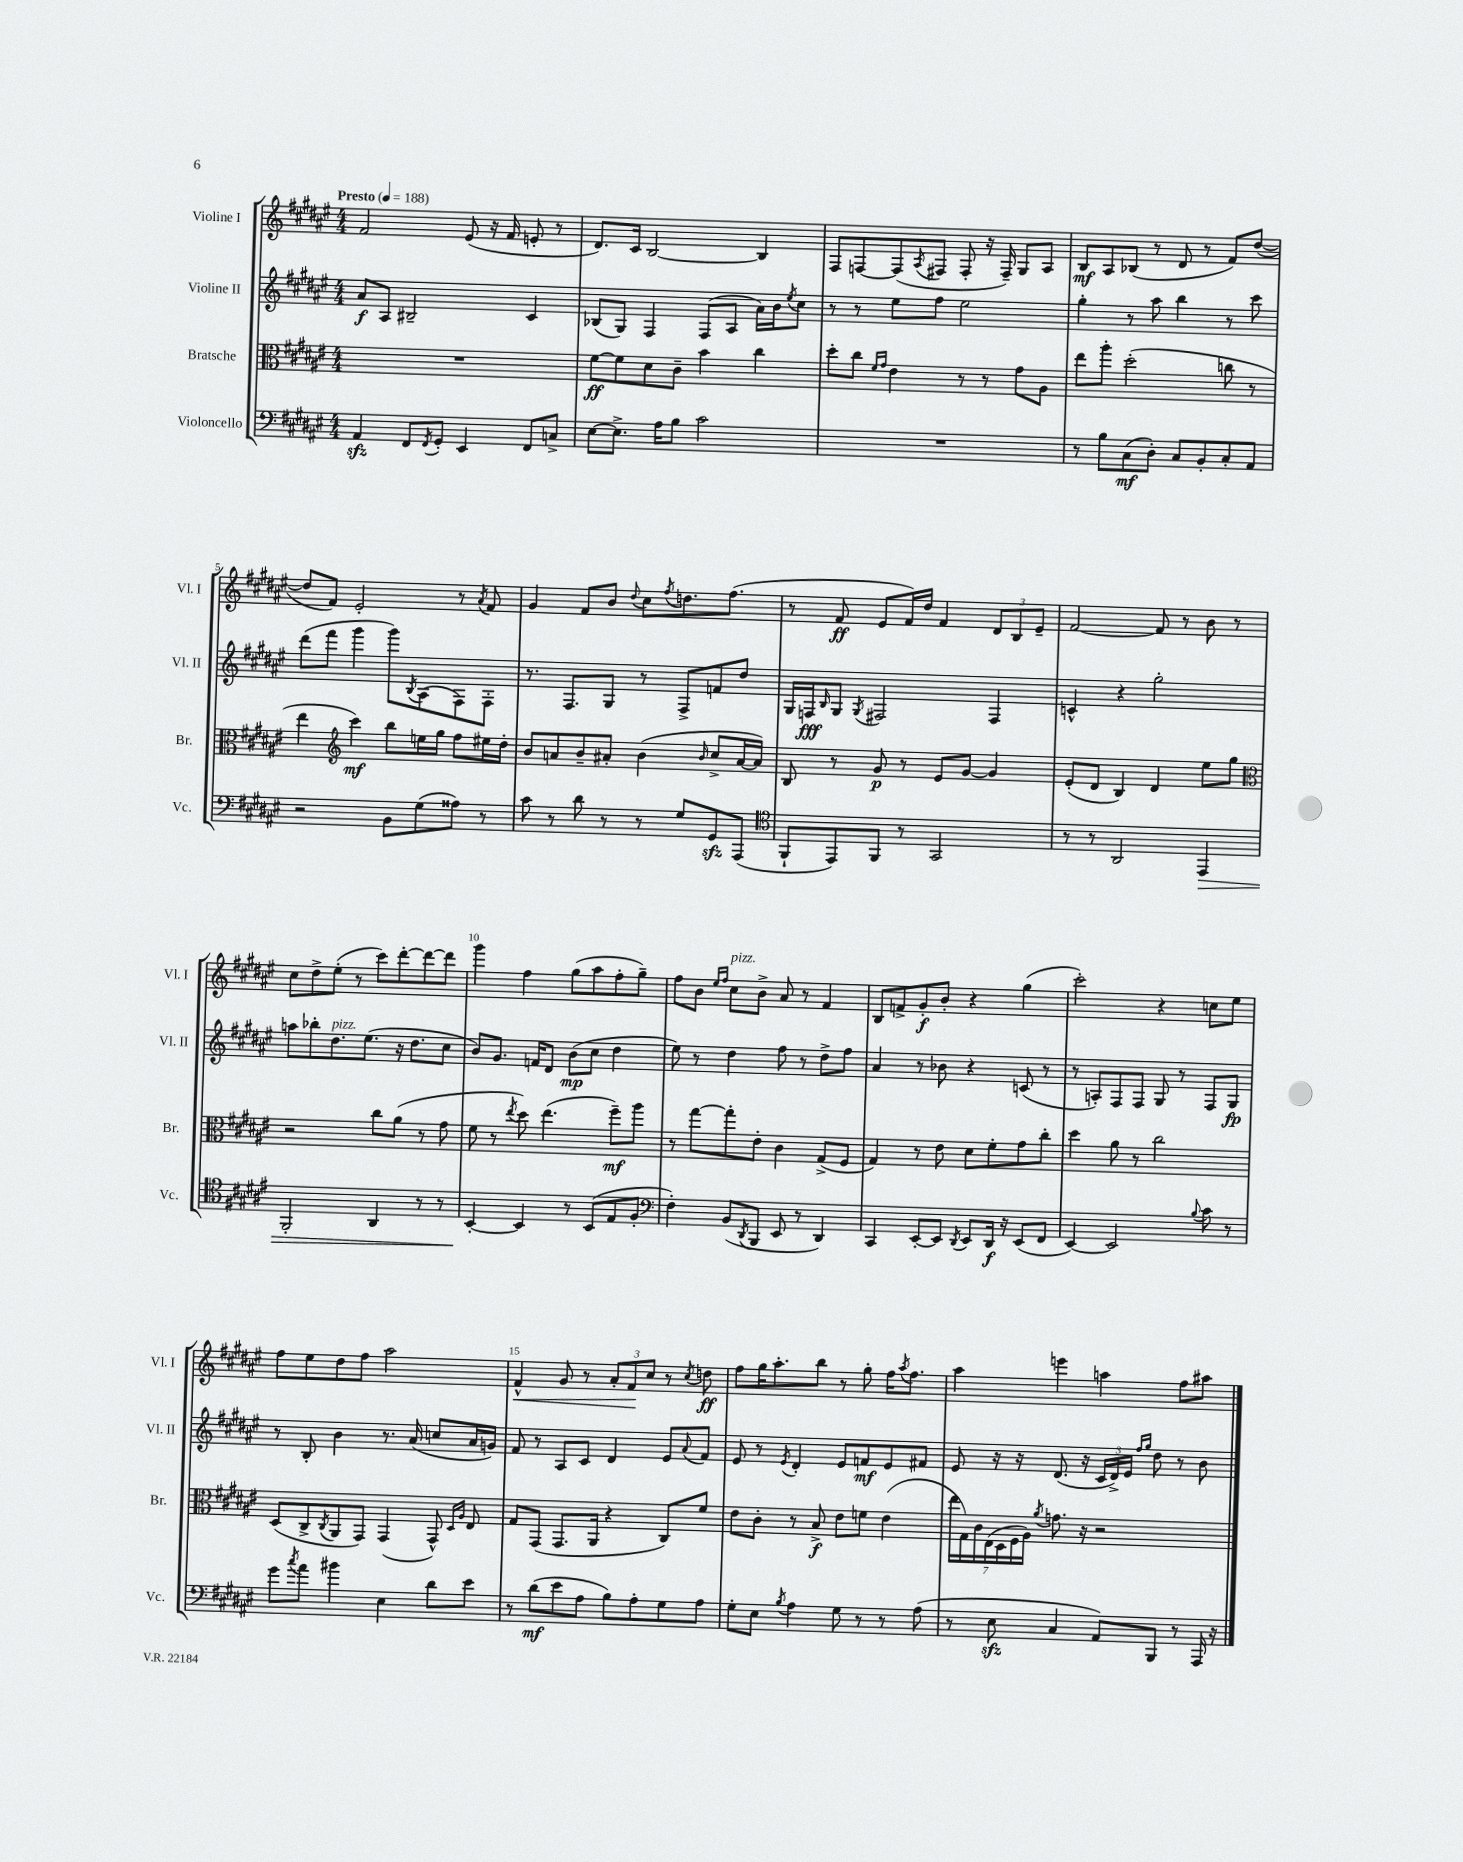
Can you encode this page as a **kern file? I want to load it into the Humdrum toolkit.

**kern	**kern	**kern	**kern
*staff4	*staff3	*staff2	*staff1
*clefF4	*clefC3	*clefG2	*clefG2
*k[f#c#g#d#a#e#]	*k[f#c#g#d#a#e#]	*k[f#c#g#d#a#e#]	*k[f#c#g#d#a#e#]
*M4/4	*M4/4	*M4/4	*M4/4
*MM188	*MM188	*MM188	*MM188
4AA#	1r	8a#	2f#
.	.	8A#	.
8FF#	.	2B#~	.
8qFF#	.	.	.
8GG#'	.	.	.
4EE#	.	.	(8e#
.	.	.	16r
.	.	.	16f#
8FF#	.	4c#	8e'
8C^	.	.	8r
=	=	=	=
[8E#	[8f#	(8B-	8.d#)
8.E#^]	8f#]	8G#)	.
.	.	.	16c#
.	8d#	4F#	[2B
16A#	.	.	.
8B	8c#~	.	.
2c#	4b	(8F#	.
.	.	8A#	.
.	4cc#	16a#)	4B]
.	.	16b	.
.	.	8qee#	.
.	.	8cc#	.
=	=	=	=
1r	8dd#'	8r	8F#
.	8cc#	8r	[8F
.	16qqf#	.	.
.	16qqg#	.	.
.	4e#	8ee#	(8F]
.	.	.	8qA#
.	.	8ff#	8F#
.	8r	2ee#	8F#'
.	8r	.	16r
.	.	.	16F#~)
.	8g#	.	8G#
.	8A#	.	8A#
=	=	=	=
8r	8ee#	4gg#'	8B
8B	8aa#'	.	8A#
(8C#	(2dd#'	8r	(8B-
8D#')	.	8aa#	8r
8C#	.	4bb	8d#
8BB'	.	.	8r
8C#'	8cc	8r	8f#)
8AA#	8r	8ccc#	([8dd#
=	=	=	=
2r	4ee#	(8ddd#	8dd#]
.	.	8fff#	8f#)
*	*clefG2	*	*
.	4ccc#)	4ggg#	2e#'
8BB	8bb	8ggg#)	.
.	.	8qB	.
(8G#	16ee	(8A#	.
.	16gg#	.	.
8A##)	8ff#	8F#)	8r
.	.	.	8qa#
8r	16ee#	8F#'	8f#
.	16dd#'	.	.
=	=	=	=
8c#	8b	8.r	4g#
8r	8a	.	.
.	.	8.F#	.
8d#	8b~	.	8f#
8r	8a#'	8G#	8b
.	.	.	8qqdd#
8r	(4b	8r	8cc#
.	.	.	8qff#
8G#	.	8F#^	8.dd
.	16qqb	.	.
8GG#	8cc#^	8f	.
.	.	.	(8.ff#
(8AAA#	[16a#	8dd#	.
.	16a#])	.	.
=	=	=	=
*clefC4	*	*	*
8FF#`	8B	16G#	8r
.	.	16F	.
.	.	16qqB	.
8EE#)	8r	8G#	8f#
.	.	8qG#	.
8FF#	8g#	2F#	8e#
8r	8r	.	16f#)
.	.	.	16dd#
2GG#	8e#	.	4f#
.	[8g#	.	.
.	4g#]	4F#	12d#
.	.	.	12B
.	.	.	12e#~
=	=	=	=
8r	(8e#'	4c^^	[2f#
8r	8d#	.	.
2AA#	4B)	4r	.
.	4d#	2gg#'	8f#]
.	.	.	8r
4EE#	8ee#	.	8b
.	8gg#	.	8r
=	=	=	=
*	*clefC3	*	*
2FF#'	2r	8aa	8cc#
.	.	8bb-'	8dd#^
.	.	8.dd#	(8ee#'
.	.	.	8r
.	.	(8.ee#	.
4AA#	8cc#	.	8ccc#)
.	(8a#	16r	[8ddd#'
.	.	8.dd#	.
8r	8r	.	8ddd#_
8r	8g#	8cc#	8ddd#]
=	=	=	=
[4BB'	8f#	8b)	4ggg#
.	8r	8.g#	.
.	8qee#	.	.
4BB]	8dd#)	.	4ff#
.	.	16f	.
.	(4.ee#	8d#	.
8r	.	(8b	(8gg#
(8BB	.	8cc#	8aa#
8E#	8ff#~)	4dd#	8ff#'
8F#'	8aa#	.	8gg#~)
=	=	=	=
*clefF4	*	*	*
4F#')	8r	8ee#)	8ff#
.	[8gg#	8r	8b
.	.	.	16qqee#
.	.	.	16qqff#
(8BB	8gg#']	4dd#	8cc#
8qDD#	.	.	.
8BBB	8e#'	.	8b^
8EE#	4c#	8ff#	8a#
8r	.	8r	8r
4DD#)	(8G#^	8dd#^	4f#
.	8F#	8ff#	.
=	=	=	=
4CC#	4G#)	4a#	8B
.	.	.	8f^
[8EE#'	8r	8r	8g#'
8EE#]	8e#	8b-	8b'
8qDD#	.	.	.
8EE#	8d#	4r	4r
16DD#	8f#'	.	.
16r	.	.	.
(8EE#	8g#	(8c	(4gg#
8FF#	8cc#'	8r	.
=	=	=	=
[4EE#)	4dd#	8r	2ccc#')
.	.	8A')	.
2EE#]	8a#	8F#	.
.	8r	8F#	.
.	2cc#	8G#	4r
.	.	8r	.
8qqB	.	.	.
8c#	.	8F#	8cc
8r	.	8G#	8ee#
=	=	=	=
8g#	(8D#	8r	8ff#
8qcc#	.	.	.
8a#	8C#^	8B'	8ee#
.	8qC#	.	.
4b#	8AA#	4b	8dd#
.	8GG#)	.	8ff#
4E#	(4GG#	8.r	2aa#
.	.	(16a#	.
8d#	8GG#^^)	8cc	.
.	16qqD#	.	.
.	16qqA#	.	.
8e#	8E#	16a#	.
.	.	16g)	.
=	=	=	=
8r	8G#	8f#	4f#^^
(8d#	(8GG#	8r	.
8e#	8.GG#	8A#	8g#
8A#	.	8c#	8r
.	16AA#	.	.
8B)	4r	4d#	12a#'
.	.	.	12f#
8A#'	.	.	.
.	.	.	12cc#
8G#	8C#)	8e#	8r
.	.	8qqa#	8qcc#
8A#	8f#	8f#	8dd
=	=	=	=
8G#'	8e#	8e#	8ff#
8E#	8c#'	8r	16gg#
.	.	.	8.aa#'
8qB	.	8qe#	.
4A#	8r	4d#'	.
.	8B^	.	8bb
8G#	8e#	8e#	8r
8r	8f	8f	8gg#'
8r	(4e#	8e#	16ff#
.	.	.	8qaa#
.	.	.	8.ff#
(8A#	.	8f#	.
=	=	=	=
8r	28ee#	8e#	4aa#
.	28G#)	.	.
.	28c#	.	.
.	(28E#	.	.
8E#	.	16r	.
.	28D#	.	.
.	28F#	.	.
.	.	16r	.
.	28A#)	.	.
.	8qa#	.	.
4C#	8.g	(8.d#	4eee
.	16r	16r	.
8AA#)	2r	24c#	4aa
.	.	24d#^)	.
.	.	24e#	.
.	.	16qqff#	.
.	.	16qqgg#	.
8BBB	.	8dd#	.
8r	.	8r	8ff#
16AAA#	.	8b	8aa#
16r	.	.	.
==	==	==	==
*-	*-	*-	*-
